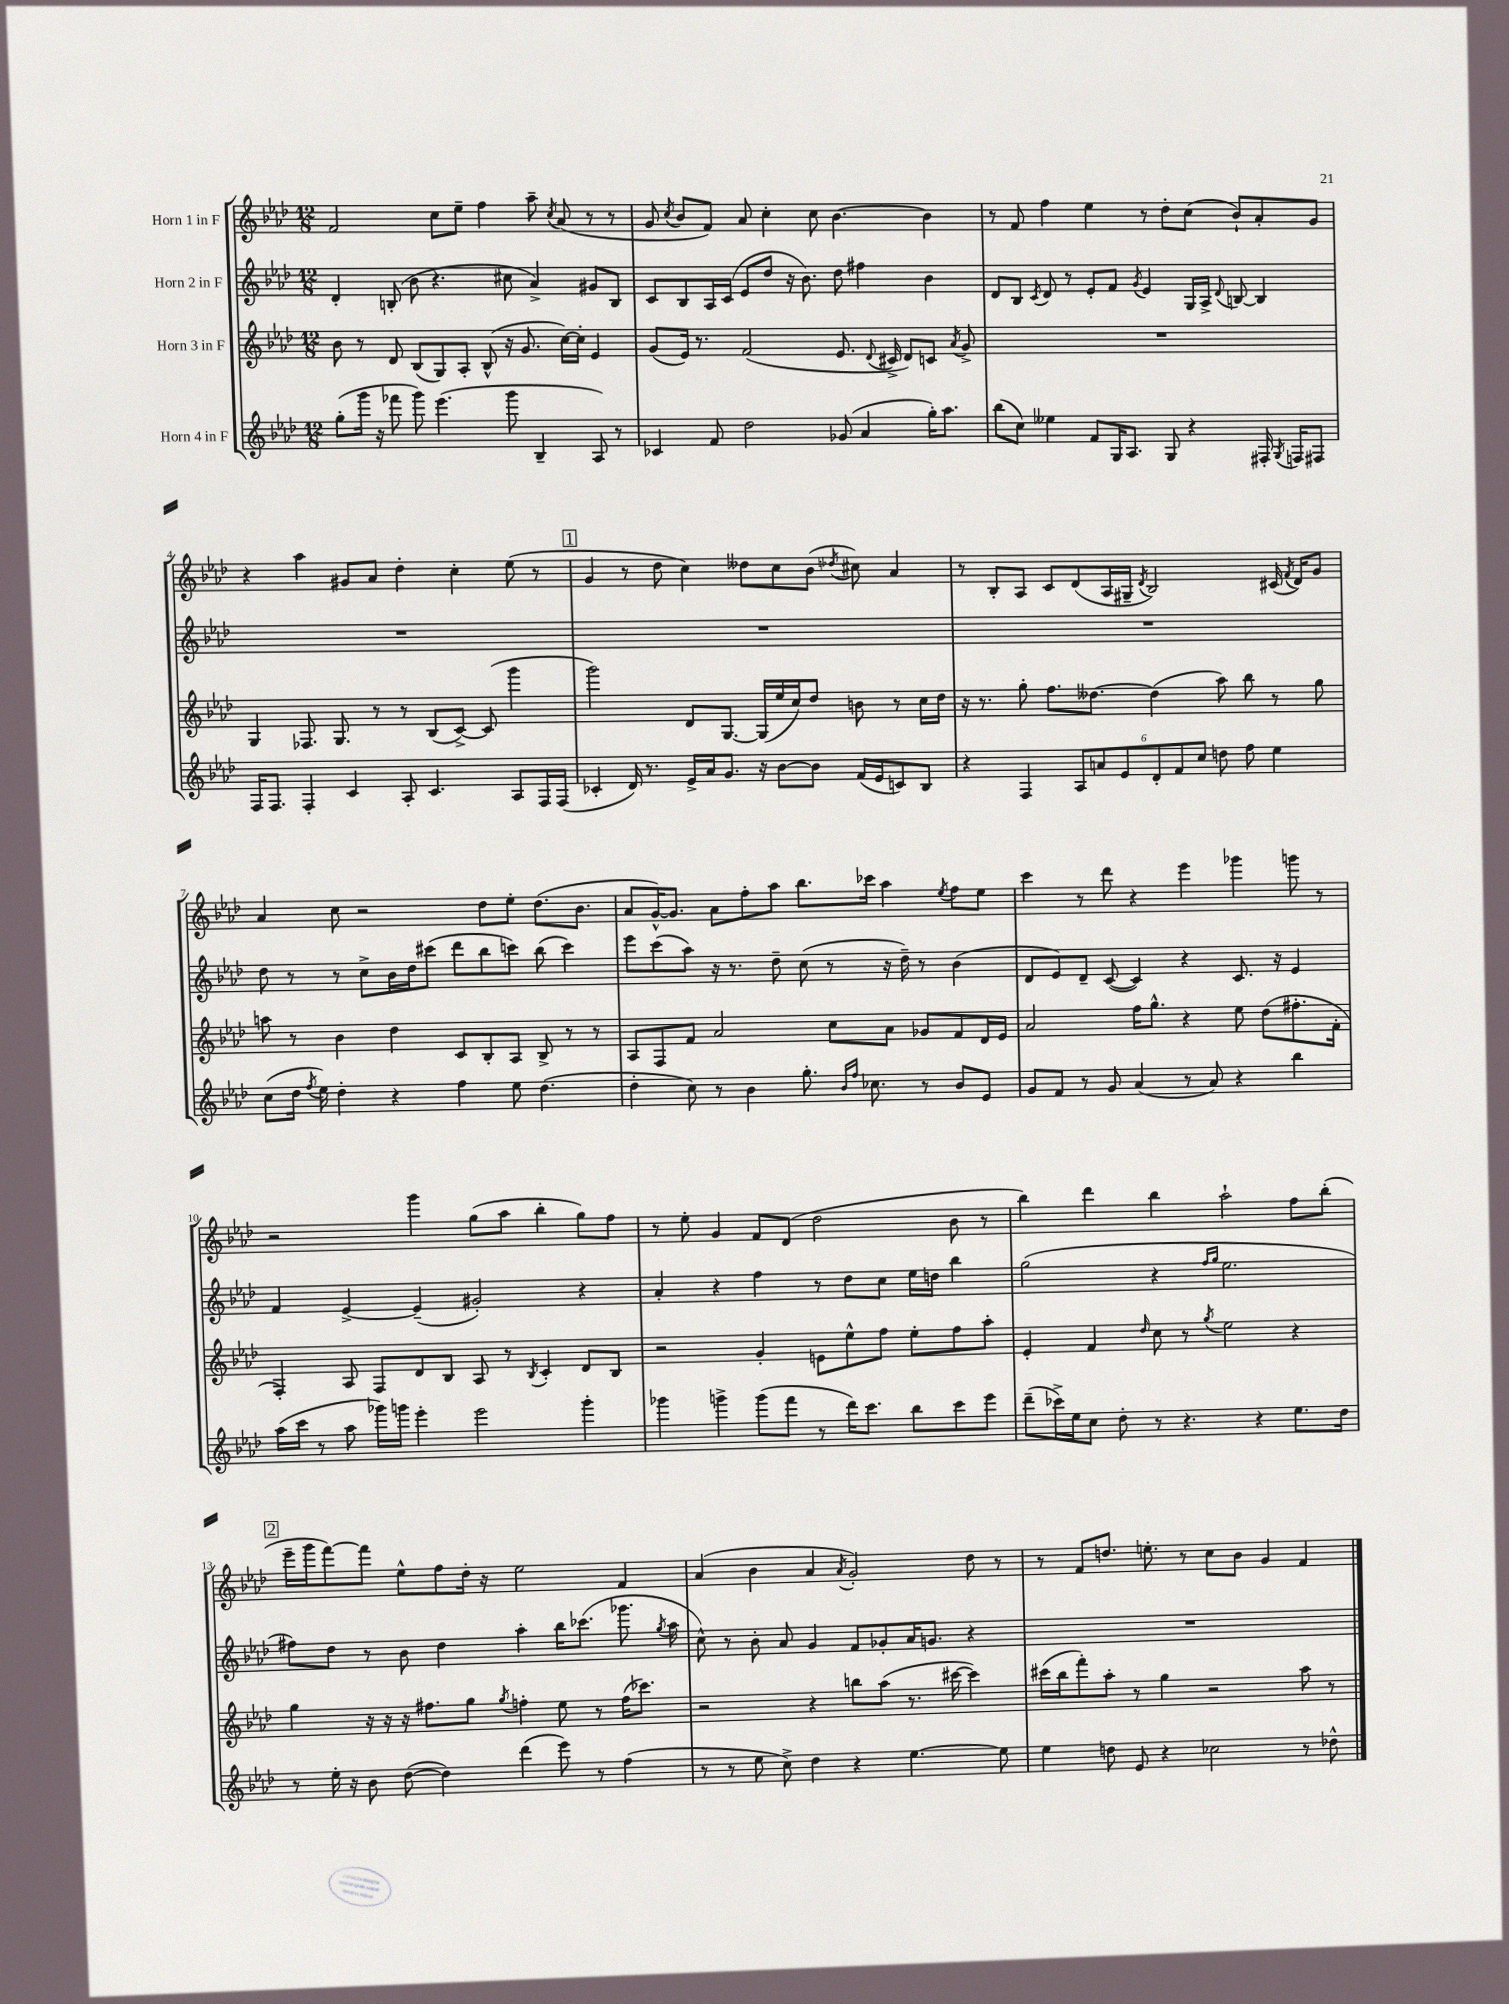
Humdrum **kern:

**kern	**kern	**kern	**kern
*staff4	*staff3	*staff2	*staff1
*clefG2	*clefG2	*clefG2	*clefG2
*k[b-e-a-d-]	*k[b-e-a-d-]	*k[b-e-a-d-]	*k[b-e-a-d-]
*M12/8	*M12/8	*M12/8	*M12/8
(8gg'	8b-	4d-'	2f
16ggg	8r	.	.
16r	.	.	.
8fff-	8d-	(8B'	.
8ggg)	(8B-	8b-	.
(4.eee-	8G)	4.r	8cc
.	8A-'	.	8ee-~
.	(8B-^^	.	4ff
8ggg	16r	8cc#	.
.	8.g	.	.
4B-~	.	4a-^)	8aa-~
.	.	.	8qcc
.	[16cc)	.	(8a-
.	16cc']	.	.
8A-)	4e-	8g#	8r
8r	.	8B	8r
=	=	=	=
4c-	(8g	8c	8g
.	.	.	8qcc
.	16e-)	8B-	8b-
.	8.r	.	.
8f	.	16A-	8f)
.	.	(16c	.
2dd-	(2f	8e-	8a-
.	.	8dd-	4cc'
.	.	16r	.
.	.	8.b-)	.
.	.	.	8cc
(8g-	8.e-	8dd-	[4.b-
4a-	.	4ff#	.
.	8qqd-	.	.
.	16c#^	.	.
.	8d-)	.	.
16gg')	8c	4b-	4b-]
8.aa-	.	.	.
.	8qa-	.	.
.	8g^	.	.
=	=	=	=
(8bb-	1.r	8d-	8r
8cc)	.	8B-	8f
.	.	8qc	.
4ee--	.	8d-	4ff
.	.	8r	.
8f	.	8e-'	4ee-
16G	.	8f	.
8.A-	.	.	.
.	.	8qg	.
.	.	4e-	8r
8G	.	.	8dd-'
4r	.	16G	(8cc
.	.	16A-^	.
.	.	8qqd-	.
.	.	[8B	8b-`)
16F#'	.	4B]	8a-'
8qG	.	.	.
16F	.	.	.
8F#	.	.	8g
=	=	=	=
16F	4G	1.r	4r
8.F	.	.	.
4F'	8.F-	.	4aa-
.	8.G	.	.
4c	.	.	8g#
.	8r	.	8a-
8A-'	8r	.	4dd-'
4.c	(8B-	.	.
.	[8c^)	.	4cc'
.	(8c]	.	.
8A-	4ggg	.	(8ee-
16F	.	.	8r
(16F	.	.	.
=	=	=	=
4c-'	2ggg)	1.r	4g
16d-)	.	.	8r
8.r	.	.	.
.	.	.	8dd-
16e-^	8d-	.	4cc)
16a-	.	.	.
8.g	[8.G	.	.
.	.	.	8dd--
16r	(16G]	.	.
[8b-	16ee-	.	8cc
.	16cc)	.	.
8b-]	8dd-	.	(8b-
.	.	.	8qdd-
(16f	8b	.	8cc#)
16e-	.	.	.
8c)	8r	.	4a-
8B-	16cc	.	.
.	16dd-	.	.
=	=	=	=
4r	16r	1.r	8r
.	8.r	.	.
.	.	.	8B-'
4F	8gg'	.	8A-
.	8.ff	.	8c
12A-	.	.	(8d-
.	[8.dd--	.	.
12a	.	.	.
.	.	.	16A-
12e-	.	.	.
.	.	.	16G#~
.	.	.	8qd-
12d-'	(4dd--]	.	2B-)
12f	.	.	.
12cc	.	.	.
8dd	8aa-)	.	.
8ff	8bb-	.	.
4ee-	8r	.	(16c#
.	.	.	8qf
.	.	.	16d-)
.	8gg	.	8g
=	=	=	=
(8cc	8aa	8dd-	4a-
16dd-	8r	8r	.
8qff	.	.	.
16ee-)	.	.	.
4dd-'	4b-	8r	8cc
.	.	8cc^	2r
4r	4dd-	16b-	.
.	.	16dd-	.
.	.	(8ccc#	.
4ff	8c	8ddd-	.
.	8B-'	8bb-	8dd-
8ee-	8A-	8ccc)	8ee-'
(4.dd-	8B-^	(8bb-	(8.dd-
.	8r	4ccc)	.
.	.	.	8.b-
.	8r	.	.
=	=	=	=
4dd-'	8A-	8eee-	8a-
.	8F	(8ccc	[16g^^)
.	.	.	8.g]
8cc)	8f	8aa-)	.
8r	2a-	16r	8a-
.	.	8.r	.
4b-	.	.	8ff'
.	.	8dd-~	8aa-
8.gg'	.	(8cc	8.bb-
.	8cc	8r	.
16qqb-	.	.	.
16qqff	.	.	.
8.cc-	.	.	16ccc-
.	8a-	16r	4aa-
.	.	16dd-~)	.
8r	8g-	8r	.
.	.	.	8qee-
8b-	8f	(4b-	8ff
8e-	16d-	.	8ee-
.	16e-	.	.
=	=	=	=
8g	2a-	8d-	4ccc
8f	.	8e-)	.
8r	.	8d-~	8r
8g	.	([8c	8ddd-
(4a-	16ff	4c])	4r
.	8.gg^^	.	.
8r	4r	4r	4eee-
8a-)	.	.	.
4r	8ee-	8.c	4ggg-
.	(8dd-	.	.
.	.	16r	.
4bb-	8.ff#'	4e-	8ggg
.	.	.	8r
.	16f'	.	.
=	=	=	=
(16aa-	4F')	4f	2r
16ccc	.	.	.
8r	.	.	.
8aa-	8A-	[4e-^	.
16ggg-)	8F	.	.
16ggg	.	.	.
4eee-'	8d-	(4e-~]	4ggg
.	8B-	.	.
2eee-	8A-	2g#')	(8gg
.	8r	.	8aa-
.	8qB-	.	.
.	4c'	.	4bb-'
4ggg'	8d-	4r	8gg)
.	8B-	.	8ff
=	=	=	=
4ggg-	2r	4a-'	8r
.	.	.	8ee-'
4ggg^	.	4r	4g
(8ggg	4g'	4ff	8f
8fff	.	.	(8d-
8r	8e	8r	2dd-
16ddd-)	8ee-^^	8dd-	.
8.ccc	.	.	.
.	8ff	8cc	.
8bb-	8ee-'	16ee-	.
.	.	16dd	.
8ccc	8ff	4bb-	8b-
8eee-	8aa-'	.	8r
=	=	=	=
(8ddd-~	4e-'	(2gg	4bb-)
16ccc-^)	.	.	.
16ee-	.	.	.
8cc	4f	.	4ddd-
8dd-'	.	.	.
.	16qqdd-	.	.
8r	8cc	4r	4bb-
4.r	8r	.	.
.	.	16qqff	.
.	8qgg	16qqgg	.
.	2ee-	2.ee-	2aa-`
4r	.	.	.
8.ee-	4r	.	8ff
.	.	.	(8bb-'
16dd-	.	.	.
=	=	=	=
8r	4gg	8ff#)	16eee-~
.	.	.	16ggg
16ee-'	.	8dd-	[8fff)
16r	.	.	.
8b-	16r	8r	8fff]
.	16r	.	.
([8dd-	16r	8b-	8ee-^^
.	8.ff#	.	.
4dd-])	.	4dd-	8ff
.	8gg	.	16dd-'
.	.	.	16r
.	8qgg	.	.
(4ddd-	4ff'	4aa-'	2ee-
8eee-)	8ee-	16bb-	.
.	.	(8.ccc-	.
8r	8r	.	.
(4ff	(16ff	8.ggg-	4f
.	8.ccc-)	.	.
.	.	8qgg	.
.	.	16aa-	.
=	=	=	=
8r	2r	8cc^^)	(4a-
8r	.	8r	.
8ee-	.	8b-'	4b-
8cc^)	.	8a-	.
4dd-	4r	4g	4a-
.	.	.	8qa-
4r	8bb	8f	2g')
.	(8aa-	8g-'	.
[4.ee-	8.r	16a-	.
.	.	8.g	.
.	[16ccc#	.	.
.	4ccc#])	4r	8dd-
8ee-]	.	.	8r
=	=	=	=
4ee-	(16ccc#	1.r	8r
.	16bb-	.	.
.	8fff')	.	8f
8dd	8aa-'	.	8.dd
8e-	8r	.	.
.	.	.	8.ee'
4r	4gg	.	.
.	.	.	8r
2cc-	2r	.	8cc
.	.	.	8b-
.	.	.	4g
8r	8aa-	.	4f
8dd-^^	8r	.	.
==	==	==	==
*-	*-	*-	*-
